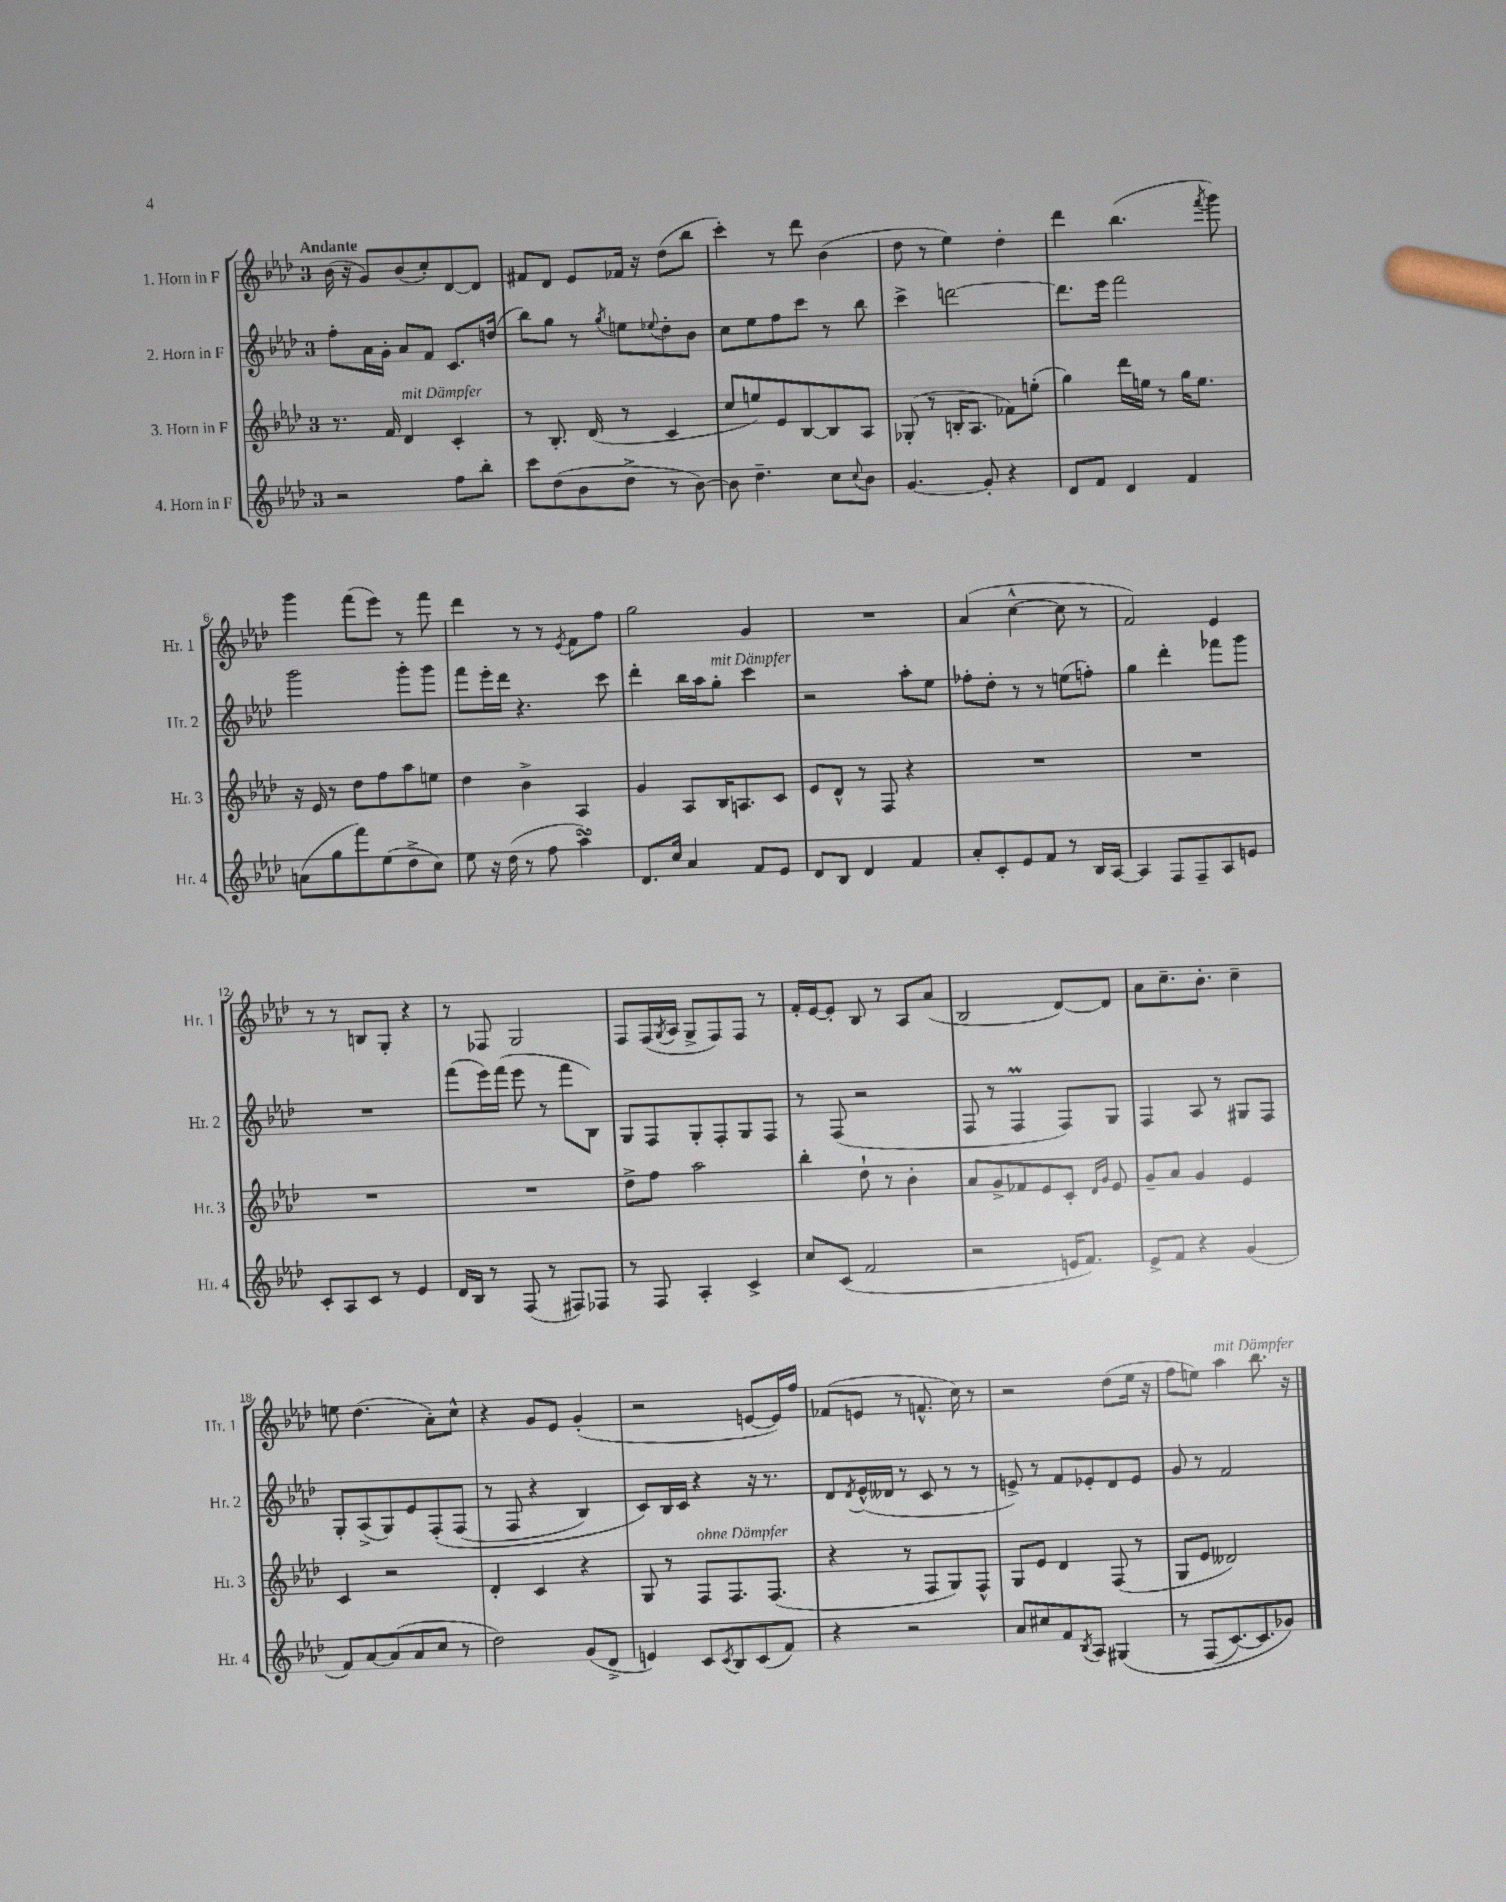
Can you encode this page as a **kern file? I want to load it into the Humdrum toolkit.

**kern	**kern	**kern	**kern
*staff4	*staff3	*staff2	*staff1
*clefG2	*clefG2	*clefG2	*clefG2
*k[b-e-a-d-]	*k[b-e-a-d-]	*k[b-e-a-d-]	*k[b-e-a-d-]
*M3/4	*M3/4	*M3/4	*M3/4
2r	8.r	8ff'\L	(16b-\
.	.	.	16r
.	.	16a-\L	8g/L)
.	16f/	16g'\JJ	.
.	4d-/	8a-/L	(8b-/
.	.	8f/J	8cc'/)
8ff\L	4c'/	8.c/L	[8d-/
8bb-'\J	.	.	8d-/]J
.	.	(16dd/Jk	.
=	=	=	=
8ccc\L	8r	8bb-\L)	8f#/L
(8dd-\	8.B-'/	8gg\J	8d-/J
8b-\	.	8r	8e-/L
.	(16d-/	.	.
.	.	8qgg/	.
8dd-^\J	8r	8ee\L	16f-/Jk
.	.	.	16r
.	.	8qqee-/	.
8r	4c/	8dd-'\	(8dd-\L
[8b-\)	.	8b-\J	8bb-\J
=	=	=	=
8b-\]	8cc/L	8cc\L	4ccc'\)
4.dd-~\	8ee/)	8ee-\	.
.	8e-/	8ff\	8r
.	[8B-/	8ccc\J	8ddd-\
8cc\L	8B-/]	8r	(4b-\
8qqcc/	.	.	.
8b-\J	8A-/J	8bb-\	.
=	=	=	=
[4.g/	(8G-'/	4ccc^\	8dd-\
.	8r	.	8r
.	16B'/LK	[2ddd\	4ee-\)
.	8.A-/J	.	.
8g'/]	.	.	.
4r	8f-\L)	.	4dd-'\
.	(8ee'\J	.	.
=	=	=	=
8d-/L	4gg\)	8.ddd\]L	4ddd-\
8f/J	.	.	.
.	.	16eee-\Jk	.
4d-/	16ddd-\LL	2fff\	(4.bb-\
.	16ee\JJ	.	.
.	8r	.	.
4f/	16gg\LK	.	.
.	8.ee\J	.	.
.	.	.	8qfff/
.	.	.	8ggg\)
=	=	=	=
(8a\L	16r	2ggg\	4ggg\
.	16e-/	.	.
8gg\	8r	.	.
8fff\)	8dd-\L	.	(8fff\L
(8ee-\	8ff\	.	8eee-\J)
8dd-^\	8aa-\	8ggg'\L	8r
8cc\J)	8ee\J	8ggg\J	8fff\
=	=	=	=
8ee-\	4dd-\	8fff\L	4ddd-\
16r	.	16eee-'\L	.
(16dd-\	.	16ddd-\JJ	.
8r	4b-^\	4.r	8r
8ff\	.	.	8r
.	.	.	8qe-/
4aa-\)	4A-/	.	8f\L
.	.	8ccc\	8ff\J
=	=	=	=
8.d-/L	4g/	4ddd-'\	2gg\
16cc/Jk	.	.	.
4a-/	8A-/L	16bb-\LL	.
.	.	16aa-\J	.
.	16B-/K	8gg'\J	.
.	8.A/	.	.
8f/L	.	4ccc\	4g/
8e-/J	8c/J	.	.
=	=	=	=
8d-/L	8e-/L	2r	2.r
8B-/J	8d-^^/J	.	.
4d-/	8r	.	.
.	8F/	.	.
4f/	4r	8aa-'\L	.
.	.	8ee-\J	.
=	=	=	=
8a-'/L	2.r	8ff-'\L	(4a-/
8c'/	.	8dd-'\J	.
8e-/	.	8r	[4cc^^\
8f/J	.	8r	.
8r	.	(8ee\L	8cc\]
16B-/LL	.	8ff'\J)	8r
[16A-/JJ	.	.	.
=	=	=	=
4A-/]	2.r	4gg\	2f/)
8F/L	.	4ddd-'\	.
8F~/	.	.	.
8A-/	.	8fff-\L	4e-/
8e/J	.	8ggg\J	.
=	=	=	=
8c'/L	2.r	2.r	8r
8A-/	.	.	8r
8c/J	.	.	8B/L
8r	.	.	8G'/J
4e-/	.	.	4r
=	=	=	=
16d-/LL	2.r	(8fff\L	8r
16B-/JJ	.	.	.
8r	.	16eee-\L)	8F-/
.	.	(16fff\JJ	.
(8F/	.	8eee-\	2G/
8r	.	8r	.
8F#/L)	.	8fff\L	.
8F-/J	.	8B-\J)	.
=	=	=	=
8r	8dd-^\L	8G/L	8F/L
8F/	8ff\J	8F/	(16F/L
.	.	.	8qG/
.	.	.	16A-/JJ
4A-'/	2aa-\	8G'/	8G^/L
.	.	8F'/	8F/)
4c^/	.	8G/	8F/J
.	.	8F/J	8r
=	=	=	=
8cc/L	4bb-'\	8r	16f'/LL
.	.	.	[16e-/J
(8c/J	.	(8F/	8e-'/]J
2f/	8dd-`\	2r	8B-/
.	8r	.	8r
.	4b-'\	.	8A-/L
.	.	.	(8a-/J
=	=	=	=
2r	8a-/L	8F/	2B-/
.	8g^/	8r	.
.	8f-/	4F/	.
.	8e-/	.	.
16e/LK	8c'/J	8F/L)	[8d-/L)
8.f/J)	.	.	.
.	16qqd-/LL	.	.
.	16qqg/JJ	.	.
.	8e-/	8G/J	8d-/]J
=	=	=	=
8e-^/L	8g~/L	4F/	8a-\L
8f/J	8a-/J	.	8.cc~\
4r	4g/	8A-/	.
.	.	.	8.b-'\J
.	.	8r	.
(4g/	4e-/	8G#/L	4cc~\
.	.	8F/J	.
=	=	=	=
8f/L)	4c/	8G'/L	8ee\
[8a-/	.	(8A-^/	(4.dd-\
(8a-/]	2r	8G/)	.
8a-/	.	8e-/	.
8cc/J	.	&(8F'/	8a-'\L)
8r	.	(8F/J	8cc^^\J
=	=	=	=
2dd-\)	4d-'/	8r	4r
.	.	8F/	.
.	4c/	4r	8g/L
.	.	.	8e-/J
(8g/L	4r	4B-/)	(4g'/
8d-^/J	.	.	.
=	=	=	=
4e/)	8G/	8c/L&)	2r
.	8r	16B-/L	.
.	.	16c/JJ	.
8c/L	8F/L	4r	.
8qc/	.	.	.
8B-/	8.F/	.	.
(8c/	.	16r	[8e/L
.	(8.F/J	8.r	.
8f/J)	.	.	16e/]L)
.	.	.	16ff/JJ
=	=	=	=
4r	4r	8d-/L	(8f-/L
.	.	8qd-/	.
.	.	(16e-^^/L	8e/J
.	.	16d--/JJ	.
2r	8r	8r	8r
.	8F/L	8c/	8.f^^/
.	8G/)	8r	.
.	.	.	16cc\)
.	8F^^/J	8r	8r
=	=	=	=
8a-/L	8G/L	8e^/)	2r
8cc#/	8e-/J	8r	.
8f/	4d-/	8f/L	.
8qB-/	.	.	.
8A-/J	.	8e-'/	.
&(4G#/	(8F/	8d-/	(8dd-\L
.	8r	8e-/J	16ee-\Jk
.	.	.	16r
=	=	=	=
8r	8G/L	8g/	8ff\L
(8F/L	8e-/J	8r	8ee\J)
[8.c/)	2d--/)	2f/	4aa-\
8.c/]	.	.	.
.	.	.	8.bb-\
8g-/J&)	.	.	.
.	.	.	16r
==	==	==	==
*-	*-	*-	*-
